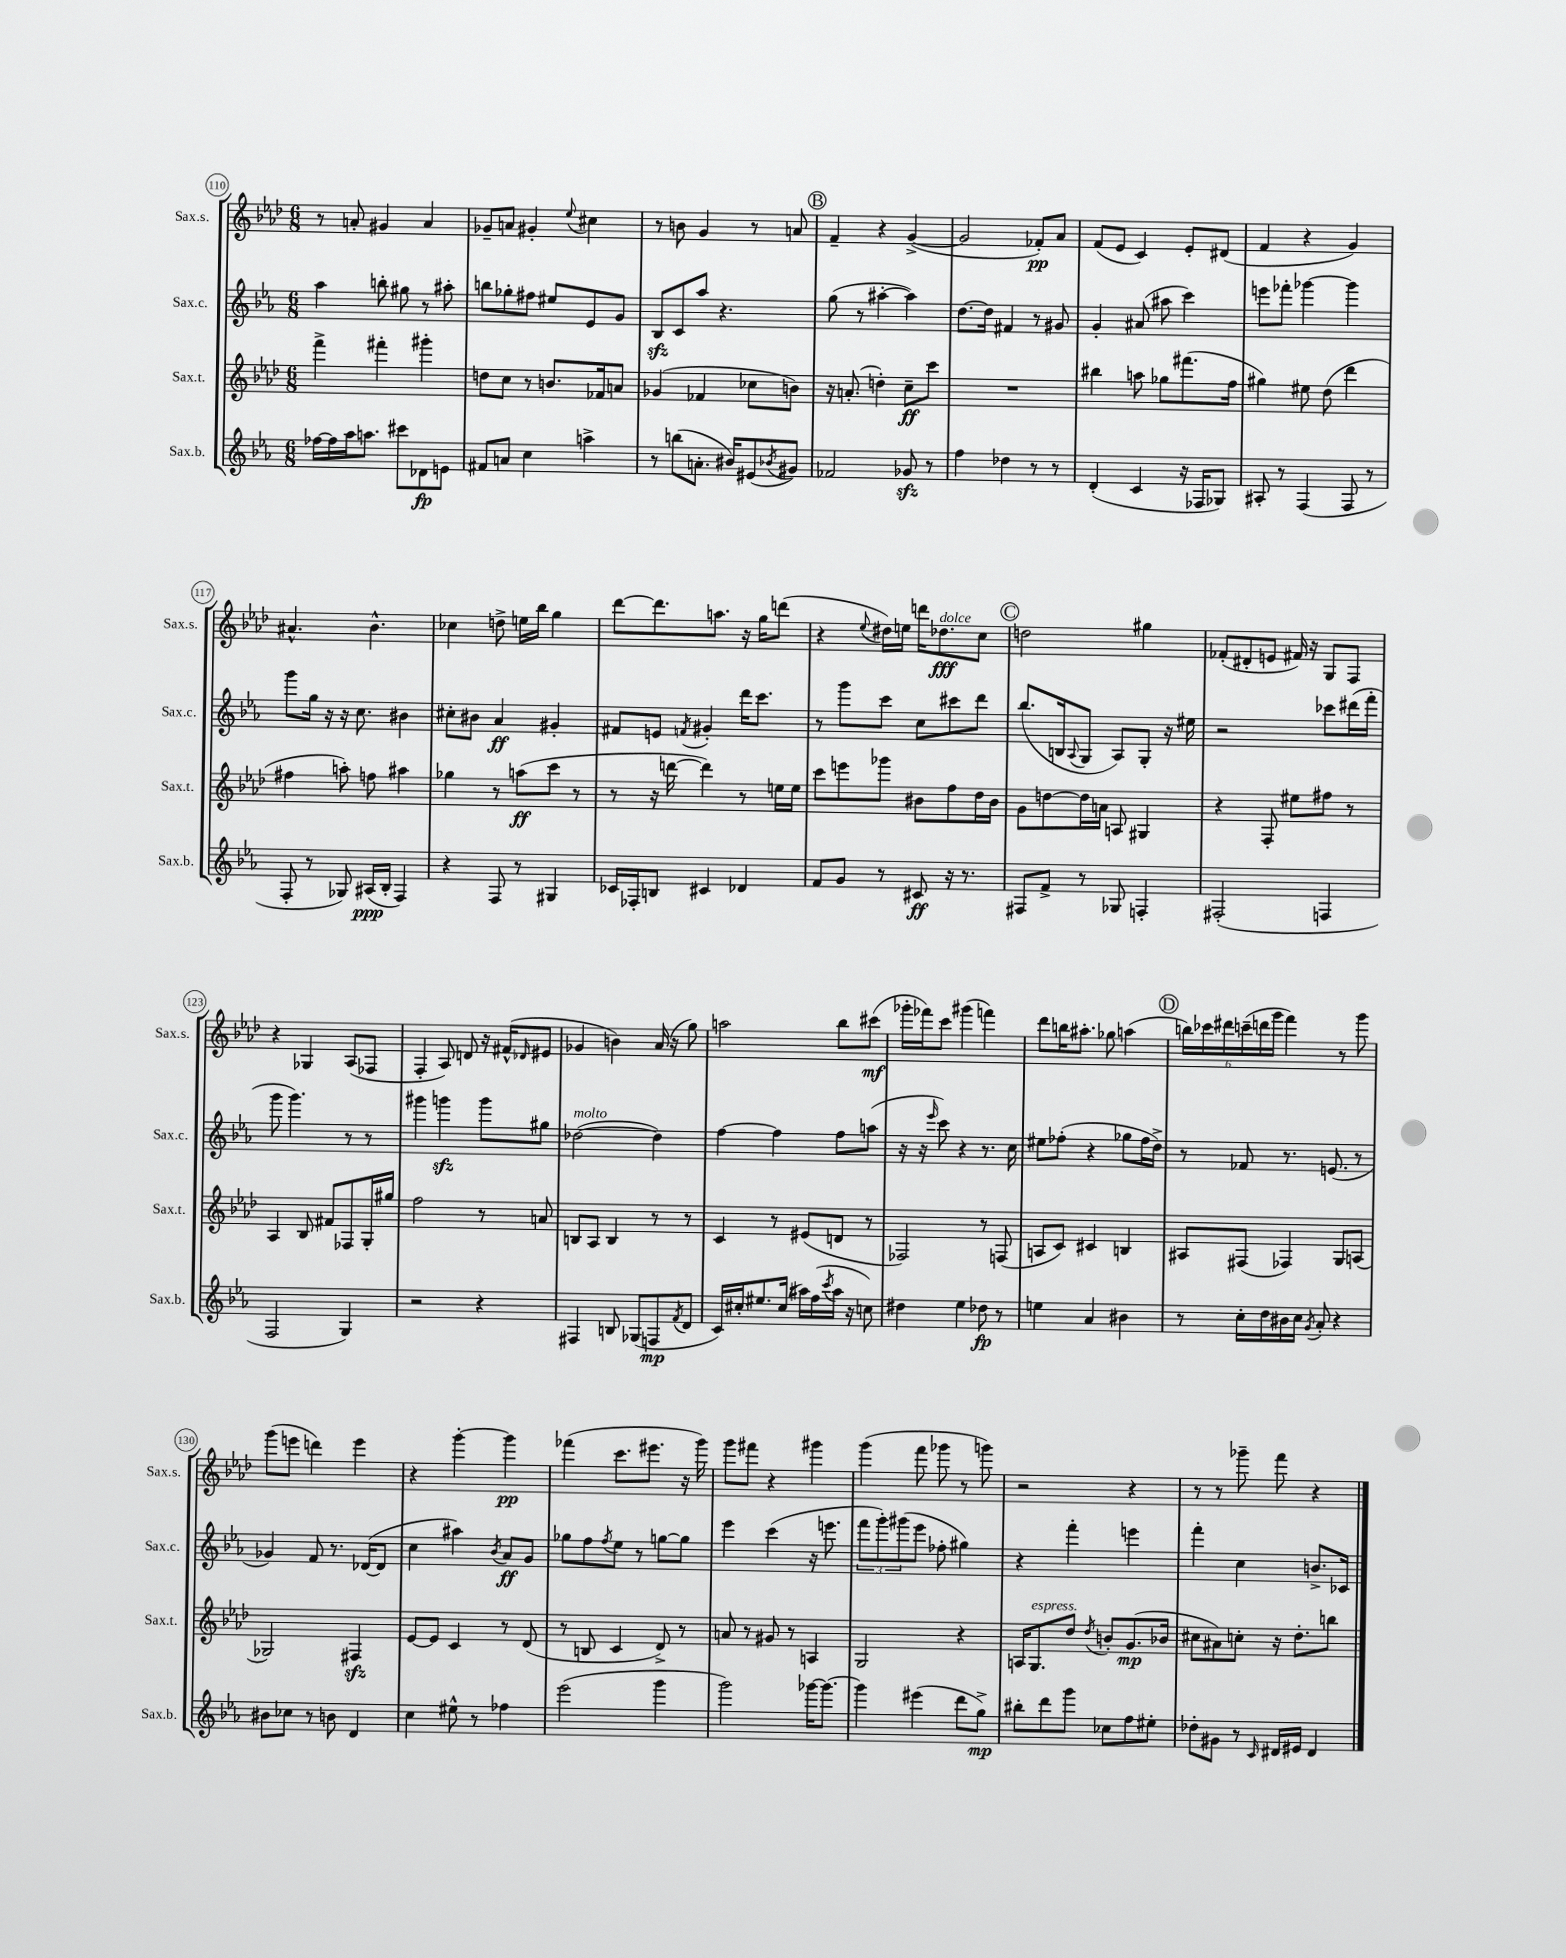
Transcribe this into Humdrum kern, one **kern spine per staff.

**kern	**kern	**kern	**kern
*staff4	*staff3	*staff2	*staff1
*clefG2	*clefG2	*clefG2	*clefG2
*k[b-e-a-]	*k[b-e-a-d-]	*k[b-e-a-]	*k[b-e-a-d-]
*M6/8	*M6/8	*M6/8	*M6/8
[16ff-	4fff^	4aa-	8r
16ff-]	.	.	.
16aa-	.	.	8a'
8.aa	.	.	.
.	4fff#'	8bb'	4g#
8ccc#	.	8gg#	.
8d-	4ggg#'	8r	4a
8e	.	8aa#'	.
=	=	=	=
8f#	8dd	8bb	8g-~
8a	8cc	8gg-'	8a
4cc	8r	8ff#	4g#'
.	8.b	8ee#	.
.	.	.	8qqee-
4aa^	.	8e-	4cc#
.	16f-	.	.
.	8a	8g	.
=	=	=	=
8r	(4g-	8B-	8r
(8bb	.	8c	8b
8.a'	4f-	8aa-	4g
.	.	4.r	.
16b#)	.	.	.
(8e#	8cc-	.	8r
8qb-	.	.	.
8g#)	8b)	.	8a
=	=	=	=
2f-	16r	(8gg	4f~
.	(8.a'	.	.
.	.	8r	.
.	4dd')	[4aa#'	4r
8g-	8cc~	4aa#])	([4g^
8r	8ccc	.	.
=	=	=	=
4ff	2.r	[8.dd	2g]
.	.	16dd]	.
4dd-	.	4f#	.
8r	.	8r	8f-')
8r	.	8g#	8a-
=	=	=	=
(4d'	4bb#	4g'	(8f
.	.	.	8e-
4c	8aa	(8a#	4c)
.	8gg-	8aa#	.
16r	(8.fff#	4ccc)	8e-'
16F-	.	.	.
8G-)	.	.	(8d#
.	16ff	.	.
=	=	=	=
8A#'	4gg#)	8eee	4f
8r	.	8fff-'	.
(4F	8ee#	[4ggg-	4r
.	(8dd-	.	.
8F	4ddd-	4ggg-]	4g)
8r	.	.	.
=	=	=	=
8F'	4ff#	8ggg	4.a#^^
8r	.	16gg	.
.	.	16r	.
8G-)	8aa')	16r	.
.	.	8.cc	.
(16A#	8ff	.	4.b-^^
16B-'	.	.	.
4F)	4aa#	4b#	.
=	=	=	=
4r	4gg-	8cc#'	4cc-
.	.	8b#	.
8F	8r	4a-	8dd^
8r	(8aa	.	16ee
.	.	.	16bb-
4G#	8ccc	4g#'	4gg
.	8r	.	.
=	=	=	=
16c-	8r	8f#	[8ddd-
16F-'	.	.	.
8B	16r	8e	8.ddd-]
.	[16ddd	.	.
.	.	8qf	.
4c#	4ddd])	4g#'	.
.	.	.	8.aa
4d-	8r	16ddd	16r
.	.	8.ccc	16gg
.	16ee	.	(8ddd
.	16ee	.	.
=	=	=	=
8f	8ccc	8r	4r
8g	8eee	8ggg	.
.	.	.	8qqee-
8r	8ggg-	8ccc	16dd#)
.	.	.	16ee
8c#	8b#	8cc	16ddd
.	.	.	8.dd-
16r	8ff	8ccc#	.
8.r	.	.	.
.	16dd-	8ddd	8cc
.	16b#	.	.
=	=	=	=
8F#	8g	(8.bb-	2dd
8f^	[8dd	.	.
.	.	16B	.
.	.	8qqA-	.
8r	16dd]	8G	.
.	16a	.	.
8G-	8A	8A-)	.
4F'	4G#	8G'	4gg#
.	.	16r	.
.	.	16ee#	.
=	=	=	=
(2F#'	4r	2r	(8f-'
.	.	.	8d#'
.	8F'	.	8e
.	8ee#	.	16f#)
.	.	.	16r
4F	8ff#	8ccc-	8G
.	8r	(16ddd#	8F
.	.	16fff'	.
=	=	=	=
2F	4A-	8ggg	4r
.	.	4.ggg)	.
.	8B-	.	4G-
.	8f#	.	.
4G)	8F-	8r	(8A-
.	16G'	8r	8F-
.	16gg#	.	.
=	=	=	=
2r	2ff	4ggg#	4F'
.	.	4ggg	8A-)
.	.	.	8d
4r	8r	8ggg	16r
.	.	.	(16f#^^
.	.	.	16qqd-
.	8a	8gg#	8e#
=	=	=	=
4F#	8B	([2dd-	4g-
.	8A-	.	.
8B	4B	.	4b)
(8G-	.	.	.
8F	8r	4dd-])	(16a-
.	.	.	16r
8qf	.	.	.
8d	8r	.	8gg)
=	=	=	=
16c)	4c	[4ff	2aa
16cc#'	.	.	.
8.ee#	.	.	.
.	8r	4ff]	.
(16cc#	.	.	.
16aa#)	(8e#	.	.
(16ff	.	.	.
8qccc	.	.	.
16aa#	8d	8ff	8bb-
16r	.	.	.
8cc)	8r	(8aa	(8ccc#
=	=	=	=
4dd#	2F-)	16r	16ggg-'
.	.	16r	16fff-)
.	.	16qqeee-	.
.	.	8ccc)	8ccc
4ee-	.	4r	(4ggg#
8dd-	8r	8.r	4fff)
8r	(8F	.	.
.	.	16cc	.
=	=	=	=
4ee	8A	8ee#	8ddd-
.	8c)	(8ff-'	16bb
.	.	.	8.aa#'
4a-	4c#	4r	.
.	.	.	8gg-
4b#	4B	8gg-	(4aa
.	.	16ff-	.
.	.	16dd^)	.
=	=	=	=
8r	8A#	8r	24bb)
.	.	.	24ccc-
.	.	.	24ddd#
16cc'	(8F#	8f-	(24ccc~
.	.	.	24ddd
16dd	.	.	.
.	.	.	24ggg
16b#	4F-)	8.r	4fff)
16cc	.	.	.
8qg	.	.	.
8a-'	.	.	.
.	.	(8.e	.
4r	8G	.	8r
.	(8A	8r	8ggg
=	=	=	=
8b#	2G-)	4g-)	(8ggg
8cc-	.	.	8eee
8r	.	8f	4ddd)
8b	.	8.r	.
4d	4F#	.	4eee
.	.	([16d-	.
.	.	8d-]	.
=	=	=	=
4cc	[8e-	4cc	4r
.	8e-]	.	.
8ee#^^	4c	4aa#)	[4ggg'
8r	.	.	.
.	.	8qb-	.
4ff-	8r	8a-	4ggg]
.	(8d-	8g	.
=	=	=	=
(2eee-	8r	8gg-	(4fff-
.	8B	8ff	.
.	.	8qff	.
.	4c	8ee-	8.ccc
.	.	8r	.
.	.	.	8.eee#
4ggg	8d-^)	[8gg	.
.	8r	8gg]	16r
.	.	.	16ggg)
=	=	=	=
2ggg)	8a	4eee-	8ggg
.	8r	.	8fff#
.	8g#	(4ccc	4r
.	8r	.	.
[16ggg-	4A	16r	4ggg#
8.ggg-_	.	8.eee	.
=	=	=	=
4ggg-]	2G	12fff	(4ggg
.	.	12ggg')	.
.	.	(12ggg#	.
(4eee#	.	8eee-	8fff
.	.	8ff-'	8ggg-
8ddd	4r	4gg#)	8r
8gg^)	.	.	8ggg)
=	=	=	=
8bb#'	16A	4r	2r
.	8.G	.	.
8ddd	.	.	.
8ggg	8dd-	4fff'	.
.	8qdd-	.	.
8cc-	8b'	.	.
8ff	(8.g	4eee	4r
8ee#'	.	.	.
.	16b-	.	.
=	=	=	=
8dd-'	8cc#	4fff'	8r
8g#	8a#)	.	8r
8r	8cc'	4cc	8ggg-~
16qqc	.	.	.
16d#	16r	.	8fff
16e#	8.dd-'	.	.
4d#	.	8.b^	4r
.	8bb	.	.
.	.	16c-	.
==	==	==	==
*-	*-	*-	*-
